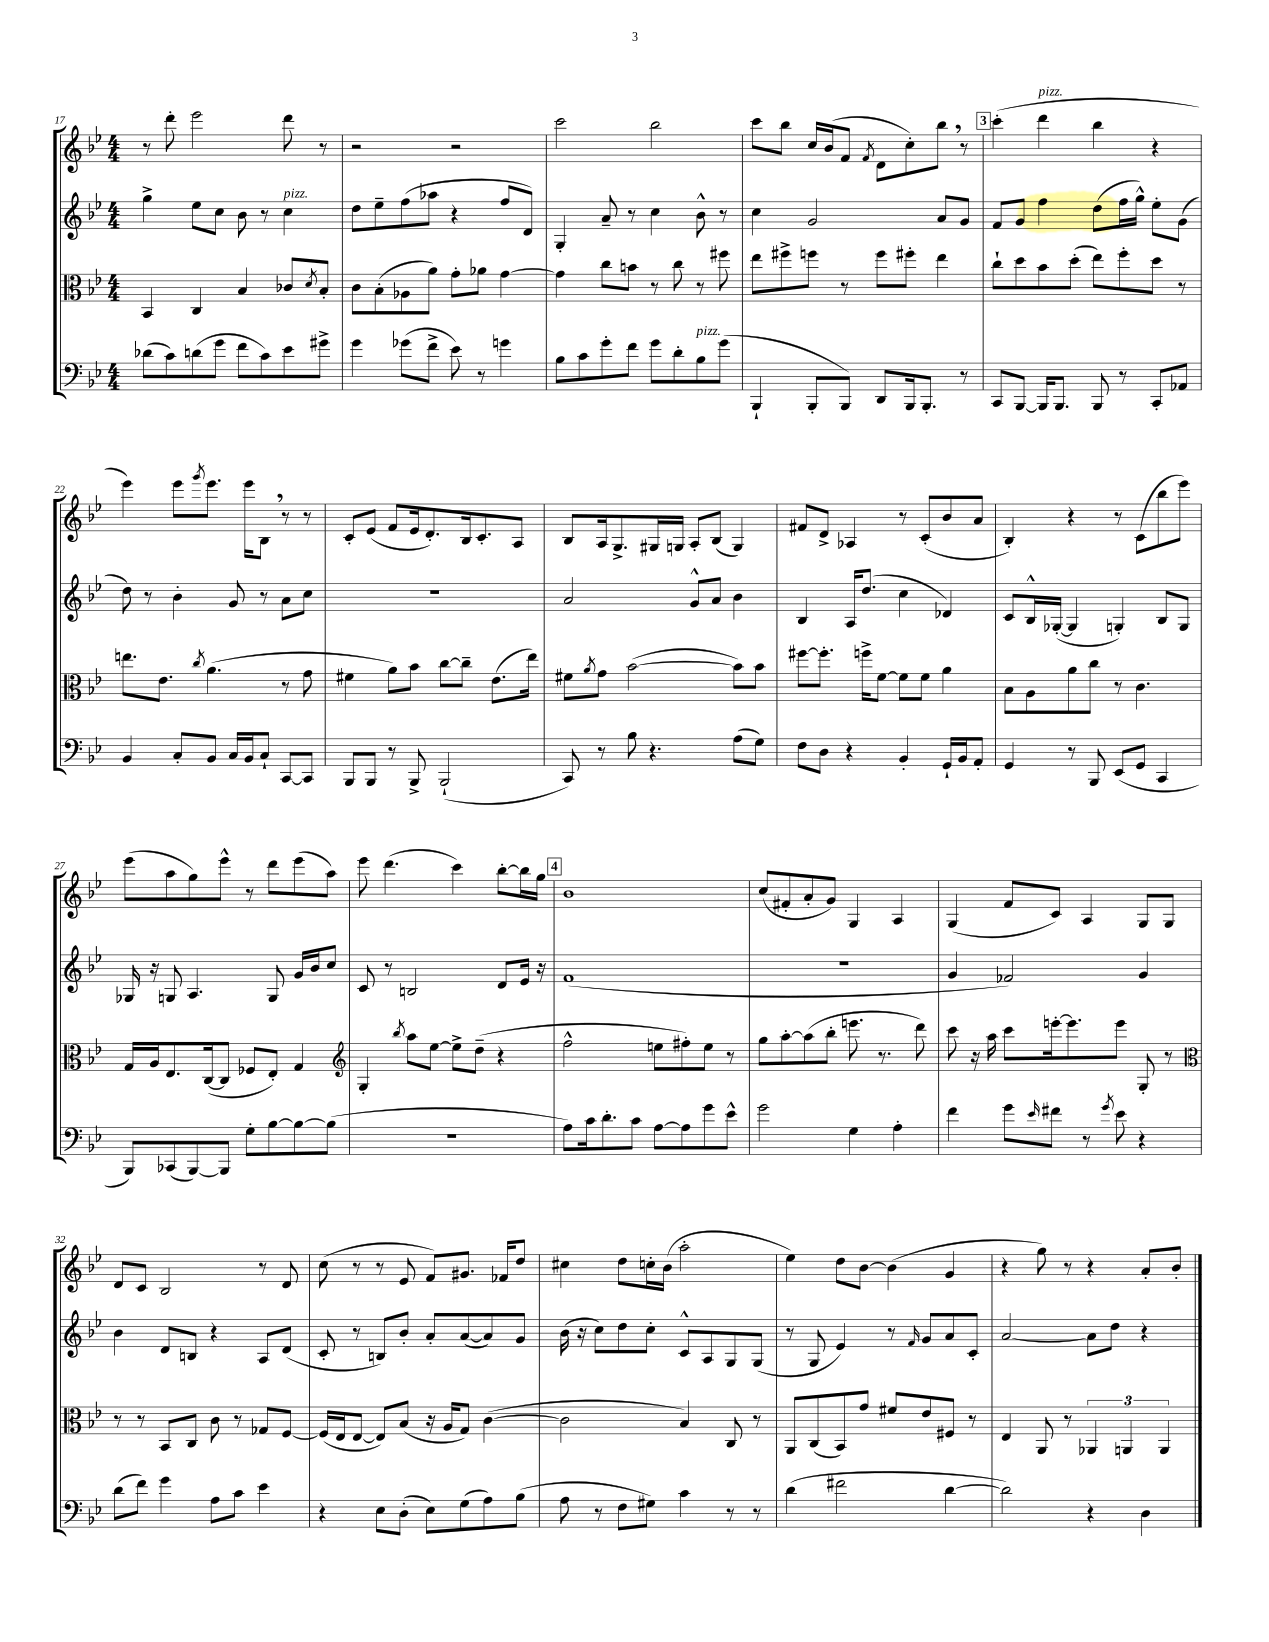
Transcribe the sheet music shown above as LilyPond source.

<<
\new StaffGroup <<
\new Staff = "s0" {
    \clef treble \key bes \major \numericTimeSignature \time 4/4
    r8 d'''8-. ees'''2 d'''8 r8 |
    r2 r2 |
    c'''2 bes''2 |
    c'''8 bes''8 c''16 bes'16( f'8 \acciaccatura { f'8 } d'8 c''8-.) bes''8 \breathe r8 |
    \mark \markup { \box "3" } c'''4-.( d'''4^\markup { \italic "pizz." } bes''4 r4 |
    ees'''4) ees'''8 \acciaccatura { g'''8 } ees'''8. ees'''16 bes8 \breathe r8 r8 |
    c'8-. ees'8( f'8 ees'16 d'8.-.) bes16 c'8.-. a8 |
    bes8 a16 g8.-> gis16 g16 a8-. bes8( g4) |
    fis'8 d'8-> aes4 r8 c'8-.( bes'8 a'8 |
    bes4-.) r4 r8 c'8( bes''8 ees'''8) |
    ees'''8( a''8 g''8) ees'''8-^ r8 d'''8 ees'''8( a''8) |
    ees'''8 d'''4.( c'''4) bes''8~-. bes''16 g''16 |
    \mark \markup { \box "4" } bes'1 |
    c''8( fis'8-. a'8-. g'8) g4 a4 |
    g4( f'8 c'8) a4 g8 g8 |
    d'8 c'8 bes2 r8 d'8 |
    c''8( r8 r8 ees'8 f'8) gis'8. fes'16 d''8 |
    cis''4 d''8 c''16-. bes'16( a''2-. |
    ees''4) d''8 bes'8~ bes'4( g'4 |
    r4 g''8) r8 r4 a'8-. bes'8-. \bar "|." |
}
\new Staff = "s1" {
    \clef treble \key bes \major \numericTimeSignature \time 4/4
    g''4-> ees''8 c''8 bes'8 r8 c''4^\markup { \italic "pizz." } |
    d''8 ees''8-- f''8( aes''8 r4 f''8 d'8) |
    g4-. a'8-- r8 c''4 bes'8-^ r8 |
    c''4 g'2 a'8 g'8 |
    \mark \markup { \box "3" } f'8 g'8 f''4 d''8( f''16 g''16-^) ees''8-. g'8( |
    d''8) r8 bes'4-. g'8 r8 a'8 c''8 |
    R1 |
    a'2 g'8-^ a'8 bes'4 |
    bes4 a16 d''8.( c''4 des'4) |
    c'8 bes16-^ ges16~-.( ges4 g4-.) bes8 g8 |
    ges16 r16 g8 a4. g8 g'16 bes'16 c''8 |
    c'8 r8 b2 d'8 ees'16 r16 |
    \mark \markup { \box "4" } f'1( |
    R1 |
    g'4 fes'2) g'4 |
    bes'4 d'8 b8 r4 a8 d'8( |
    c'8-. r8 b8) bes'8-. a'8-. a'8~( a'8) g'8 |
    bes'16( r16 c''8) d''8 c''8-. c'8-^ a8 g8 g8( |
    r8 g8 ees'4) r8 \grace { f'16 } g'8 a'8 c'8-. |
    a'2~ a'8 d''8 r4 \bar "|." |
}
\new Staff = "s2" {
    \clef alto \key bes \major \numericTimeSignature \time 4/4
    bes,4 c4 bes4 ces'8 \acciaccatura { d'8 } bes8-. |
    c'8 bes8-.( aes8 a'8) g'8-. aes'8 g'4~ |
    g'4 c''8 b'8 r8 c''8 r8 fis''8 |
    ees''8 fis''8-> f''8 r8 f''8 fis''8-. ees''4 |
    \mark \markup { \box "3" } c''8-! d''8 bes'8 d''8-.( ees''8) f''8-. d''8 r8 |
    e''8. ees'8. \acciaccatura { c''8 } a'4.( r8 g'8 |
    fis'4 a'8) bes'8 c''8~ c''8-- ees'8.( ees''16) |
    fis'8 \acciaccatura { a'8 } g'8 bes'2~( bes'8) bes'8 |
    fis''8~ fis''8.-. f''16-> f'8~ f'8 f'8 a'4 |
    bes8 a8 a'8 c''8 r8 c'4. |
    g16 a16 ees8. c16~( c8 fes8 ees8-.) g4 |
    \clef treble g4-. \acciaccatura { bes''8 } a''8 ees''8~ ees''8-> d''8--( r4 |
    \mark \markup { \box "4" } f''2-^ e''8 fis''8-.) e''8 r8 |
    g''8 a''8~-. a''8( bes''8-. e'''8. r8. d'''8) |
    c'''8 r16 a''16 c'''8 e'''16~-. e'''8. e'''8 g8-. r8 |
    \clef alto r8 r8 bes,8 c8 c'8 r8 ges8 f8~ |
    f16( ees16 ees8~ ees8) bes8( r16 a16 g8) c'4~( |
    c'2 bes4) c8 r8 |
    a,8 c8( bes,8) g'8 fis'8 ees'8 fis8 r8 |
    ees4 a,8 r8 \tuplet 3/2 { aes,4 a,4 a,4 } \bar "|." |
}
\new Staff = "s3" {
    \clef bass \key bes \major \numericTimeSignature \time 4/4
    des'8( c'8) d'8( g'8 f'8 c'8) ees'8 gis'8-> |
    g'4 ges'8( f'8-> ees'8) r8 g'4 |
    bes8 c'8 g'8-. f'8 g'8 d'8-. bes8^\markup { \italic "pizz." } g'8( |
    bes,,4-! bes,,8-. bes,,8) d,8 bes,,16 bes,,8.-. r8 |
    \mark \markup { \box "3" } c,8 bes,,8~ bes,,16 bes,,8. bes,,8 r8 c,8-. aes,8 |
    bes,4 c8-. bes,8 c16 bes,16 c8-! c,8~ c,8 |
    bes,,8 bes,,8 r8 bes,,8-> bes,,2-!( |
    c,8) r8 bes8 r4. a8( g8) |
    f8 d8 r4 bes,4-. g,16-! bes,16 a,8-. |
    g,4 r8 bes,,8 ees,8( g,8 c,4 |
    bes,,8) ces,8( bes,,8~) bes,,8 g8-. bes8~ bes8~ bes8( |
    R1 |
    \mark \markup { \box "4" } a8) c'16 d'8.-. c'8 a8~ a8 g'8 ees'8-^ |
    g'2 g4 a4-. |
    f'4 g'8 \grace { ees'16 } fis'8 r8 \acciaccatura { g'8 } ees'8 r4 |
    d'8( f'8) g'4 a8 c'8 ees'4 |
    r4 ees8 d8-.( ees8) g8( a8) bes8( |
    a8 r8 f8 gis8) c'4 r8 r8 |
    d'4( fis'2 d'4~ |
    d'2) r4 d4 \bar "|." |
}
>>
>>
\layout { \context { \Score currentBarNumber = #17 } }
